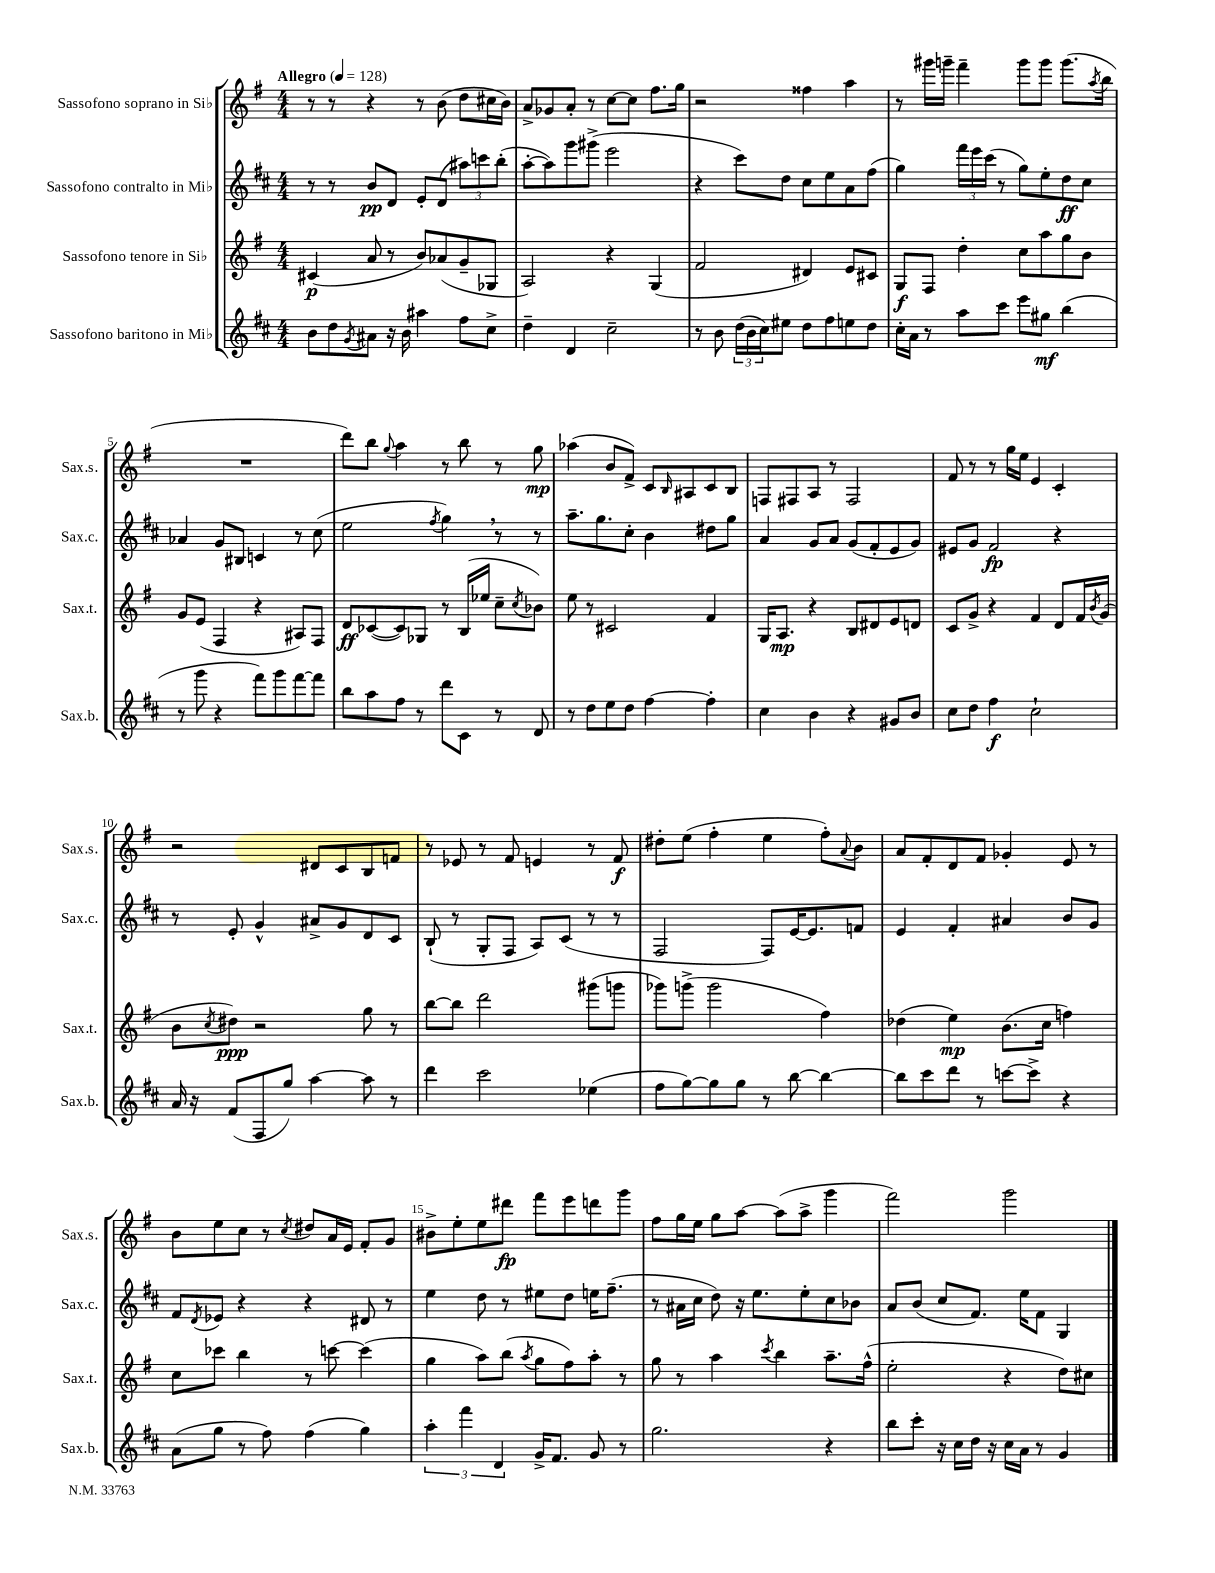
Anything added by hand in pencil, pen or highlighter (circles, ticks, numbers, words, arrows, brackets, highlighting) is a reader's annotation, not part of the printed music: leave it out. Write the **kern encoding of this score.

**kern	**dynam	**kern	**dynam	**kern	**dynam	**kern	**dynam
*part4	*part4	*part3	*part3	*part2	*part2	*part1	*part1
*staff4	*staff4	*staff3	*staff3	*staff2	*staff2	*staff1	*staff1
*I"Sassofono baritono in Mi♭	*	*I"Sassofono tenore in Si♭	*	*I"Sassofono contralto in Mi♭	*	*I"Sassofono soprano in Si♭	*
*I'Sax.b.	*	*I'Sax.t.	*	*I'Sax.c.	*	*I'Sax.s.	*
*clefG2	*	*clefG2	*	*clefG2	*	*clefG2	*
*k[f#c#]	*	*k[f#]	*	*k[f#c#]	*	*k[f#]	*
*M4/4	*	*M4/4	*	*M4/4	*	*M4/4	*
*MM128	*	*MM128	*	*MM128	*	*MM128	*
=1	=1	=1	=1	=1	=1	=1	=1
!	!	!	!	!	!	!LO:TX:a:B:t=Allegro	!
8b\L	.	(4c#X/	p	8r	.	8r	.
8dd\	.	.	.	8r	.	8r	.
8qg/	.	.	.	.	.	.	.
8a#X\J	.	8a/	.	8b/L	pp	4r	.
16r	.	8r	.	8d/J	.	.	.
16b\	.	.	.	.	.	.	.
4aa#X\	.	8b/L)	.	8e'/L	.	8r	.
.	.	(8a-X/	.	(8d/J	.	(8b\	.
8ff#\L	.	8g~/	.	12aa#X\L)	.	8dd\L	.
.	.	.	.	12cccn\	.	.	.
8cc#^\J	.	8G-X/J	.	.	.	16cc#X\L	.
.	.	.	.	(12bb'\J	.	.	.
.	.	.	.	.	.	16b\JJ)	.
=2	=2	=2	=2	=2	=2	=2	=2
4dd~\	.	2A/)	.	[8aa'\L	.	8a^/L	.
.	.	.	.	8aa\])	.	8g-X/	.
4d/	.	.	.	8ggg\	.	8a'/J	.
.	.	.	.	(8ggg#X^\J	.	8r	.
2cc#~\	.	4r	.	2eee\	.	[8cc\L	.
.	.	.	.	.	.	8cc\J]	.
.	.	(4G/	.	.	.	8.ff#\L	.
.	.	.	.	.	.	16gg\Jk	.
=3	=3	=3	=3	=3	=3	=3	=3
8r	.	2f#/	.	4r	.	2r	.
8b\	.	.	.	.	.	.	.
(24dd\LL	.	.	.	8ccc#\L)	.	.	.
24b\	.	.	.	.	.	.	.
24cc#\J)	.	.	.	.	.	.	.
8ee#X\J	.	.	.	8dd\J	.	.	.
8dd\L	.	4d#X/)	.	8cc#\L	.	4ff##X\	.
8ff#\	.	.	.	8ee\	.	.	.
8een\	.	8e/L	.	8a\	.	4aa\	.
8dd\J	.	8c#X/J	.	(8ff#\J	.	.	.
=4	=4	=4	=4	=4	=4	=4	=4
16cc#'\LL	.	8G/L	f	4gg\)	.	8r	.
16a\JJ	.	.	.	.	.	.	.
8r	.	8F#/J	.	.	.	16ggg#X\LL	.
.	.	.	.	.	.	16gggn~\JJ	.
8aa\L	.	4dd'\	.	24fff#\LL	.	4fff#~\	.
.	.	.	.	24eee\	.	.	.
.	.	.	.	(24ccc#\JJ	.	.	.
8ccc#\J	.	.	.	8r	.	.	.
8eee\L	.	8cc\L	.	8gg\L)	.	8ggg\L	.
8gg#X\J	mf	8aa\	.	8ee'\	.	8ggg\J	.
(4bb\	.	8gg\	.	8dd\	ff	(8.ggg\L	.
.	.	8b\J	.	8cc#\J	.	.	.
.	.	.	.	.	.	8qaa/	.
.	.	.	.	.	.	16bb\Jk	.
!!LO:LB:g=z
=5	=5	=5	=5	=5	=5	=5	=5
8r	.	8g/L	.	4a-X/	.	1r	.
8ggg\	.	(8e/J	.	.	.	.	.
4r	.	4F#/	.	8g/L	.	.	.
.	.	.	.	8B#X/J	.	.	.
8fff#\L)	.	4r	.	4cn/	.	.	.
8ggg\	.	.	.	.	.	.	.
[8fff#\	.	8A#X/L)	.	8r	.	.	.
8fff#\J]	.	8F#/J	.	(8cc#\	.	.	.
=6	=6	=6	=6	=6	=6	=6	=6
8bb\L	.	8d/L	ff	2ee\	.	8ddd\L)	.
8aa\	.	([8c-X/	.	.	.	8bb\J	.
.	.	.	.	.	.	8qqgg/	.
8ff#\J	.	8c-/])	.	.	.	4aa\	.
8r	.	8G-X/J	.	.	.	.	.
.	.	.	.	8qff#/	.	.	.
8ddd\L	.	8r	.	4gg,\)	.	8r	.
8c#\J	.	(16B/LL	.	.	.	8bb\	.
.	.	16ee-X/JJ	.	.	.	.	.
8r	.	8cc~\L	.	8r	.	8r	.
.	.	8qcc/	.	.	.	.	.
8d/	.	8b-X\J)	.	8r	.	8gg\	mp
=7	=7	=7	=7	=7	=7	=7	=7
8r	.	8ee\	.	8.aa~\L	.	(4aa-X\	.
8dd\L	.	8r	.	.	.	.	.
.	.	.	.	8.gg\	.	.	.
8ee\	.	2c#X/	.	.	.	8b/L	.
8dd\J	.	.	.	8cc#'\J	.	8f#^/J)	.
[4ff#\	.	.	.	4b\	.	8c/L	.
.	.	.	.	.	.	16qqB/	.
.	.	.	.	.	.	8A#X/	.
4ff#'\]	.	4f#/	.	8dd#X\L	.	8c/	.
.	.	.	.	8gg\J	.	8B/J	.
=8	=8	=8	=8	=8	=8	=8	=8
4cc#\	.	16G/KL	.	4a/	.	8Fn/L	.
.	.	8.A/J	mp	.	.	.	.
.	.	.	.	.	.	8F#X/	.
4b\	.	4r	.	8g/L	.	8A/J	.
.	.	.	.	8a/J	.	8r	.
4r	.	8B/L	.	(8g/L	.	2F#/	.
.	.	8d#X/	.	8f#'/	.	.	.
8g#X/L	.	8e/	.	8e/	.	.	.
8b/J	.	8dn/J	.	8g/J)	.	.	.
=9	=9	=9	=9	=9	=9	=9	=9
8cc#\L	.	8c/L	.	8e#X/L	.	8f#/	.
8dd\J	.	8g^/J	.	8g/J	.	8r	.
4ff#\	f	4r	.	2f#/	fp	8r	.
.	.	.	.	.	.	16gg\LL	.
.	.	.	.	.	.	16ee\JJ	.
2cc#`\	.	4f#/	.	.	.	4e/	.
.	.	8d/L	.	4r	.	4c'/	.
.	.	16f#/L	.	.	.	.	.
.	.	8qb/	.	.	.	.	.
.	.	(16g/JJ	.	.	.	.	.
!!LO:LB:g=z
=10	=10	=10	=10	=10	=10	=10	=10
16a/	.	8b\L	.	8r	.	2r	.
16r	.	.	.	.	.	.	.
.	.	8qcc/	.	.	.	.	.
(8f#/L	.	8dd#X\J)	ppp	8e'/	.	.	.
8F#/	.	2r	.	4g^^/	.	.	.
8gg/J)	.	.	.	.	.	.	.
[4aa\	.	.	.	8a#X^/L	.	8d#X/L	.
.	.	.	.	8g/	.	8c/	.
8aa\]	.	8gg\	.	8d/	.	8B/	.
8r	.	8r	.	8c#/J	.	8fn/J	.
=11	=11	=11	=11	=11	=11	=11	=11
4ddd\	.	[8bb\L	.	(8B`/	.	8r	.
.	.	8bb\J]	.	8r	.	8e-X/	.
2ccc#\	.	2ddd\	.	8G'/L	.	8r	.
.	.	.	.	8F#/J	.	8f#/	.
.	.	.	.	8A/L)	.	4en/	.
.	.	.	.	(8c#/J	.	.	.
(4ee-X\	.	(8ggg#X\L	.	8r	.	8r	.
.	.	8gggn\J	.	8r	.	8f#/	f
=12	=12	=12	=12	=12	=12	=12	=12
8ff#\L	.	8ggg-X\L)	.	2F#/	.	8dd#X'\L	.
[8gg\)	.	(8gggn^\J	.	.	.	(8ee\J	.
8gg\]	.	2ggg\	.	.	.	4ff#'\	.
8gg\J	.	.	.	.	.	.	.
8r	.	.	.	8F#/L)	.	4ee\	.
[8bb\	.	.	.	[16e/K	.	.	.
.	.	.	.	8.e/]	.	.	.
4bb\_	.	4ff#\)	.	.	.	8ff#'\L)	.
.	.	.	.	.	.	8qqa/	.
.	.	.	.	8fn/J	.	8b\J	.
=13	=13	=13	=13	=13	=13	=13	=13
8bb\L]	.	(4dd-X\	.	4e/	.	8a/L	.
8ccc#\	.	.	.	.	.	8f#'/	.
8ddd\J	.	4ee\)	mp	4f#'/	.	8d/	.
8r	.	.	.	.	.	8f#/J	.
[8cccn\L	.	(8.b\L	.	4a#X/	.	4g-X'/	.
8ccc^\J]	.	.	.	.	.	.	.
.	.	16cc\Jk	.	.	.	.	.
4r	.	4ffn\)	.	8b/L	.	8e/	.
.	.	.	.	8g/J	.	8r	.
!!LO:LB:g=z
=14	=14	=14	=14	=14	=14	=14	=14
(8a\L	.	8cc\L	.	8f#/L	.	8b\L	.
.	.	.	.	8qd/	.	.	.
8gg\J	.	8ccc-X\J	.	8e-X/J	.	8ee\	.
8r	.	4bb\	.	4r	.	8cc\J	.
8ff#\)	.	.	.	.	.	8r	.
.	.	.	.	.	.	8qcc/	.
(4ff#\	.	8r	.	4r	.	8dd#X/L	.
.	.	[8cccn\	.	.	.	16a/L	.
.	.	.	.	.	.	16e/JJ	.
4gg\)	.	(4ccc\]	.	8d#X/	.	8f#'/L	.
.	.	.	.	8r	.	8g/J	.
=15	=15	=15	=15	=15	=15	=15	=15
6aa'\	.	4gg\	.	4ee\	.	8b#X^\L	.
.	.	.	.	.	.	8ee'\	.
6fff#\	.	.	.	.	.	.	.
.	.	8aa\L)	.	8dd\	.	8ee\	.
6d/	.	.	.	.	.	.	.
.	.	(8bb\J	.	8r	.	8ddd#X\J	fp
.	.	8qaa/	.	.	.	.	.
16g^/KL	.	8gg\L	.	8ee#X\L	.	8fff#\L	.
8.f#/J	.	.	.	.	.	.	.
.	.	8ff#\)	.	8dd\J	.	8eee\	.
8g/	.	8aa'\J	.	16een\KL	.	8dddn\	.
.	.	.	.	(8.ff#~\J	.	.	.
8r	.	8r	.	.	.	8ggg\J	.
=16	=16	=16	=16	=16	=16	=16	=16
2.gg\	.	8gg\	.	8r	.	8ff#\L	.
.	.	8r	.	16a#X\LL	.	16gg\L	.
.	.	.	.	16cc#\JJ	.	16ee\JJ	.
.	.	4aa\	.	8dd\)	.	8gg\L	.
.	.	.	.	16r	.	[8aa\J	.
.	.	.	.	8.ee\L	.	.	.
.	.	8qccc/	.	.	.	.	.
.	.	4bb\	.	.	.	(8aa\L]	.
.	.	.	.	8ee'\	.	8aa^\J	.
4r	.	8.aa~\L	.	8cc#\	.	4ggg\	.
.	.	.	.	8b-X\J	.	.	.
.	.	(16ff#^^\Jk	.	.	.	.	.
=17	=17	=17	=17	=17	=17	=17	=17
8bb\L	.	2ee'\	.	8a/L	.	2fff#\)	.
8ccc#'\J	.	.	.	(8b/J	.	.	.
16r	.	.	.	8cc#/L	.	.	.
16cc#\LL	.	.	.	.	.	.	.
16dd\JJ	.	.	.	8.f#/J)	.	.	.
16r	.	.	.	.	.	.	.
16cc#\LL	.	4r	.	.	.	2ggg\	.
16a\JJ	.	.	.	16ee\KL	.	.	.
8r	.	.	.	8f#\J	.	.	.
4g/	.	8dd\L)	.	4G/	.	.	.
.	.	8cc#X\J	.	.	.	.	.
==	==	==	==	==	==	==	==
*-	*-	*-	*-	*-	*-	*-	*-
